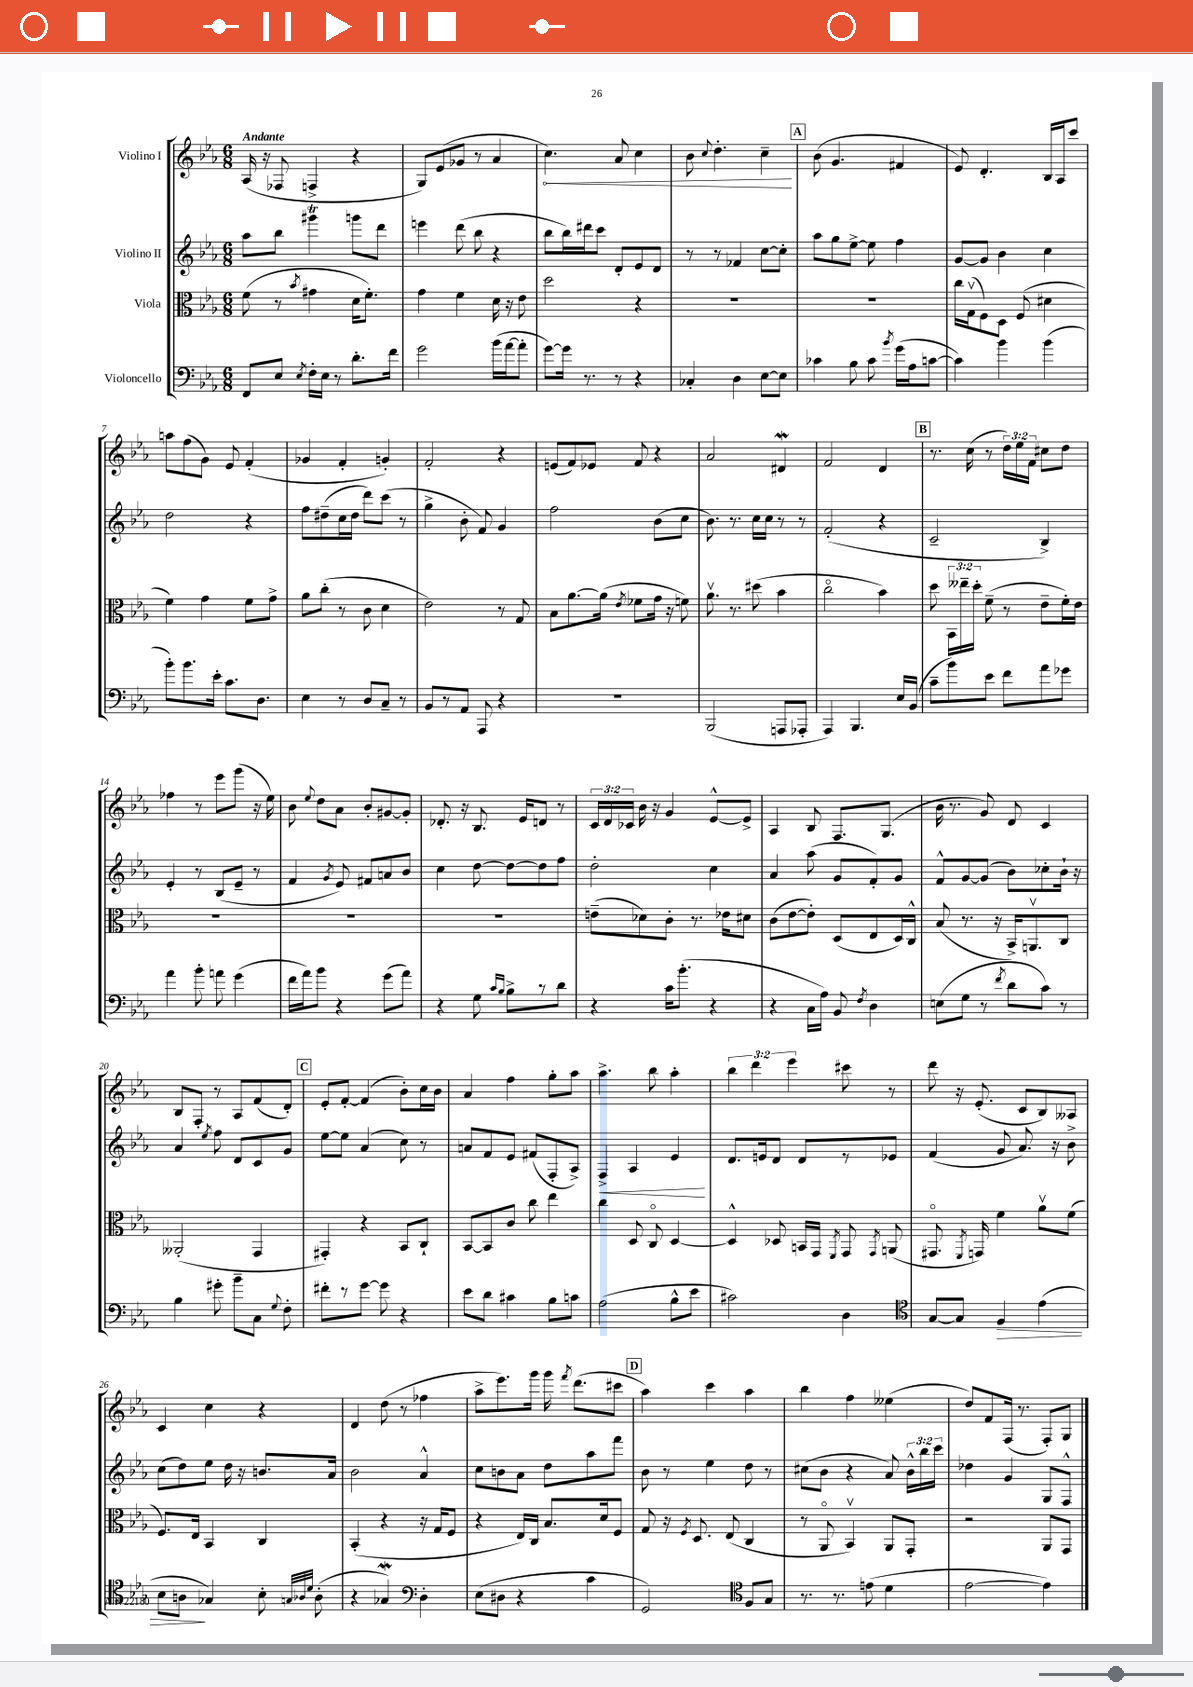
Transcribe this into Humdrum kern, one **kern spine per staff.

**kern	**dynam	**kern	**kern	**dynam	**kern	**dynam
*part4	*part4	*part3	*part2	*part2	*part1	*part1
*staff4	*staff4	*staff3	*staff2	*staff2	*staff1	*staff1
*I"Violoncello	*	*I"Viola	*I"Violino II	*	*I"Violino I	*
*clefF4	*	*clefC3	*clefG2	*	*clefG2	*
*k[b-e-a-]	*	*k[b-e-a-]	*k[b-e-a-]	*	*k[b-e-a-]	*
*M6/8	*	*M6/8	*M6/8	*	*M6/8	*
=1	=1	=1	=1	=1	=1	=1
!	!	!	!	!	!LO:TX:a:B:t=Andante	!
8FF/L	.	(8f\	8aa-\L	.	(16A-/	.
.	.	.	.	.	16r	.
8E-/J	.	8r	8bb-\J	.	8F-X/	.
8qE-/	.	8qb-/	.	.	.	.
16F'\LL	.	4g#X\	4ggg#Xt\	.	4Fn^/	.
16E-\JJ	.	.	.	.	.	.
8r	.	.	.	.	.	.
8.d'\L	.	16d\KL	8gggn\L	.	4r	.
.	.	8.f'\J)	.	.	.	.
.	.	.	8ddd\J	.	.	.
16f\Jk	.	.	.	.	.	.
=2	=2	=2	=2	=2	=2	=2
2g\	.	4g\	4eeen\	.	8G/L)	.
.	.	.	.	.	(8e-/	.
.	.	4f\	(8ddd\	.	8g-X/J	.
.	.	.	8bb-\	.	8r	.
(16b-\LL	.	16d\	4r	.	4a-/	.
[16a-\J	.	16r	.	.	.	.
8a-'\J]	.	8e-\	.	.	.	.
=3	=3	=3	=3	=3	=3	=3
!	!	!	!	!	!	!LO:HP:b
[8g\L)	.	2dd\	8bb-\L	.	4.cc\)	<
16g\Jk]	.	.	16bb-\L)	.	.	.
8.r	.	.	16ddd#X\J	.	.	.
.	.	.	8ccc\J	.	.	.
8r	.	.	8d'/L	.	8a-/	.
4r	.	4r	8e-/	.	4cc\	.
.	.	.	8d/J	.	.	.
=4	=4	=4	=4	=4	=4	=4
4C-X'/	.	2.r	8r	.	8b-\	.
.	.	.	.	.	8qqcc/	.
.	.	.	8r	.	4.dd'\	.
4D\	.	.	4f-X/	.	.	.
[8E-\L	.	.	[8cc\L	.	4cc~\	.
8E-\J]	.	.	8cc'\J]	.	.	.
.	.	.	.	.	.	[
!!LO:REH:place=s1:t=A
=5	=5	=5	=5	=5	=5	=5
4c-X\	.	2.r	8aa-\L	.	(8b-\	.
.	.	.	8gg\	.	4.g/	.
8B-\	.	.	[8ee-^\J	.	.	.
8c-\	.	.	8ee-\]	.	.	.
8qb-/	.	.	.	.	.	.
(16g\LL	.	.	4ff\	.	4f#X/	.
16A-\J	.	.	.	.	.	.
[8cn\J	.	.	.	.	.	.
=6	=6	=6	=6	=6	=6	=6
4c\])	.	16cc\LL	[8g/L	.	8e-/)	.
.	.	(16Gv\J	.	.	.	.
.	.	8F\)	8g/J]	.	4.d'/	.
4b-\	.	8D\J	4b-\	.	.	.
.	.	(8F/	.	.	.	.
(4b-\	.	4d#X\	4cc\	.	16B-/LL	.
.	.	.	.	.	16A-/J	.
.	.	.	.	.	8ccc/J	.
!!LO:LB:g=z
=7	=7	=7	=7	=7	=7	=7
8b-'\L)	.	4f\)	2dd\	.	8aan\L	.
8.b-\	.	.	.	.	(8ff\	.
.	.	4g\	.	.	8g\J)	.
16e-'\Jk	.	.	.	.	.	.
8.c\L	.	.	.	.	8e-/	.
.	.	8f\L	4r	.	(4f'/	.
8.D\J	.	.	.	.	.	.
.	.	8g^\J	.	.	.	.
=8	=8	=8	=8	=8	=8	=8
4E-\	.	8a-\L	8ff\L	.	4g-X/	.
.	.	(8cc'\J	(8dd#X~\	.	.	.
8r	.	8r	16cc\L	.	4f'/	.
.	.	.	16dd#\JJ	.	.	.
8D/L	.	8c\	8ddd\L)	.	.	.
8C~/J	.	4d\	(8ccc\J	.	4gn'/)	.
8r	.	.	8r	.	.	.
=9	=9	=9	=9	=9	=9	=9
8BB-/L	.	2e-\)	4gg^\	.	2f'/	.
8r	.	.	.	.	.	.
8AA-/J	.	.	8b-'\	.	.	.
8AAA-/	.	.	8f/)	.	.	.
4r	.	8r	4g/	.	4r	.
.	.	8G/	.	.	.	.
=10	=10	=10	=10	=10	=10	=10
2.r	.	8B-\L	2ff\	.	(8en/L	.
.	.	[8.a-\	.	.	8f/)	.
.	.	.	.	.	8e-X/J	.
.	.	(16a-\Jk]	.	.	.	.
.	.	8qe-/	.	.	.	.
.	.	8f-X\L	.	.	8f/	.
.	.	16g\Jk	(8b-\L	.	4r	.
.	.	16r	.	.	.	.
.	.	8fn\)	8cc\J	.	.	.
=11	=11	=11	=11	=11	=11	=11
(2BBB-/	.	8.a-v\	8.b-\)	.	2a-/	.
.	.	8.r	8.r	.	.	.
.	.	(8dd#X\	16cc\LL	.	.	.
.	.	.	16cc\JJ	.	.	.
8AAAn/L	.	4b-\	8r	.	4d#XW/	.
8AAA-X'/J	.	.	8r	.	.	.
=12	=12	=12	=12	=12	=12	=12
4AAA-/)	.	2cc\	(2f'/	.	2f/	.
4.BBB-/	.	.	.	.	.	.
.	.	4b-\)	4r	.	4d/	.
16E-/LL	.	.	.	.	.	.
(16BB-/JJ	.	.	.	.	.	.
!!LO:REH:place=s1:t=B
=13	=13	=13	=13	=13	=13	=13
8c~\L	.	8dd\	2c~/	.	8.r	.
8b-\)	.	24BB-\LL	.	.	.	.
.	.	24ee--X~\	.	.	.	.
.	.	.	.	.	(16cc\	.
.	.	24dd'\JJ	.	.	.	.
8e-\J	.	(8f~\	.	.	8r	.
8f\L	.	8r	.	.	24dd\LL)	.
.	.	.	.	.	24ee-\	.
.	.	.	.	.	24f\JJ	.
8a-\	.	8e-~\L	4B-^/)	.	8cc#X\L	.
8g-X\J	.	16f'\L)	.	.	8dd\J	.
.	.	16e-\JJ	.	.	.	.
!!LO:LB:g=z
=14	=14	=14	=14	=14	=14	=14
4a-\	.	2.r	4e-'/	.	4ff-X\	.
8b-'\	.	.	8r	.	8r	.
8an\	.	.	(8B-/L	.	8eee-\L	.
(4g\	.	.	8e-~/J	.	(8ggg\J	.
.	.	.	8r	.	16r	.
.	.	.	.	.	16ee-\)	.
=15	=15	=15	=15	=15	=15	=15
16f\LL	.	2.r	4f/	.	8b-\	.
16a-\J)	.	.	.	.	.	.
.	.	.	.	.	8qqee-/	.
8b-\J	.	.	.	.	8dd\L	.
.	.	.	8qg/	.	.	.
4r	.	.	8e-/)	.	8a-\J	.
.	.	.	8f#X/L	.	8b-'/L	.
(8g\L	.	.	8an/	.	[8g#X/	.
8a-\J)	.	.	8b-/J	.	8g#'/J]	.
=16	=16	=16	=16	=16	=16	=16
4r	.	2.r	4cc\	.	8.d-X'/	.
.	.	.	.	.	16r	.
8G\	.	.	[8dd\	.	8.B-/	.
16qqc/LL	.	.	.	.	.	.
16qqB-/JJ	.	.	.	.	.	.
8B-^\L	.	.	8dd\L_	.	.	.
.	.	.	.	.	16e-/KL	.
8r	.	.	8dd\]	.	8dn/J	.
8d\J	.	.	8ff\J	.	8r	.
=17	=17	=17	=17	=17	=17	=17
4r	.	(8en~\L	2dd'\	.	24c/LL	.
.	.	.	.	.	24d/	.
.	.	.	.	.	24c-X/JJ	.
.	.	8d-X\)	.	.	16b-\	.
.	.	.	.	.	16r	.
16c\KL	.	8c'\J	.	.	4g/	.
(8.b-'\J	.	.	.	.	.	.
.	.	8.r	.	.	.	.
4r	.	.	4cc\	.	[8e-^^/L	.
.	.	16e-X\KL	.	.	.	.
.	.	8d#X\J	.	.	8e-^/J]	.
=18	=18	=18	=18	=18	=18	=18
4r	.	(8c\L	4a-/	.	4A-/	.
.	.	[8e-\	.	.	.	.
16C\LL	.	8e-'\J])	(8aa-\	.	8B-/	.
16A-\JJ)	.	.	.	.	.	.
8BB-/	.	(8D/L	8g/L	.	8.F/L	.
8qF/	.	.	.	.	.	.
4D\	.	8E-/	8f'/)	.	.	.
.	.	.	.	.	(8.G/J	.
.	.	16D/L)	8g/J	.	.	.
.	.	16C^^/JJ	.	.	.	.
=19	=19	=19	=19	=19	=19	=19
(8En\L	.	(8B-/	8f^^/L	.	16b-\	.
.	.	.	.	.	8.r	.
8G\J	.	8.r	[8g/	.	.	.
8r	.	.	(8g/J]	.	8g/)	.
.	.	16r	.	.	.	.
8qf/	.	.	.	.	.	.
8d\L	.	16BB-^/KL)	8b-\L)	.	8d/	.
.	.	8.AAnv/	.	.	.	.
8c\J)	.	.	8cc-X'\	.	4c/	.
8r	.	8C/J	16b-`\Jk	.	.	.
.	.	.	16r	.	.	.
!!LO:LB:g=z
=20	=20	=20	=20	=20	=20	=20
4B-\	.	(2AA--X'/	4a-/	.	8B-/L	.
.	.	.	.	.	8F'/J	.
.	.	.	8qee-/	.	.	.
8g#X'\	.	.	8ff\	.	8r	.
8b-~\L	.	.	8d/L	.	8A-/L	.
8C\J	.	4GG/	8c/	.	(8f/	.
8qqG/	.	.	.	.	.	.
8F'\	.	.	8g/J	.	8d'/J)	.
!!LO:REH:place=s1:t=C
=21	=21	=21	=21	=21	=21	=21
8f#X'\L	.	4GG#X'/)	[8ee-\L	.	8e-'/L	.
8r	.	.	8ee-\J]	.	[8f'/J	.
[8g\J	.	4r	(4a-/	.	(4f/]	.
8g\]	.	.	.	.	.	.
4r	.	8BB-/L	8cc\)	.	8b-'\L)	.
.	.	8C`/J	8r	.	16cc\L	.
.	.	.	.	.	16b-\JJ	.
=22	=22	=22	=22	=22	=22	=22
8e-\L	.	[8BB-/L	8an/L	.	4a-/	.
8d\J	.	8BB-/]	8f/	.	.	.
4c#X\	.	8c/J	8e-/J	.	4ff\	.
.	.	8cc\	(8f#X/L	.	.	.
8B-\L	.	4ee-\	8F'/	.	8gg'\L	.
8cn\J	.	.	8A-^/J)	.	8aa-\J	.
=23	=23	=23	=23	=23	=23	=23
!	!	!	!	!LO:HP:b	!	!
(2A-\	.	4cc\	4F^/	<	4.aa-^\	.
.	.	8D/	4A-/	.	.	.
.	.	8C/	.	.	8bb-\	.
8B-^^\L	.	[4D/	4e-/	.	4aa-'\	.
8e-\J	.	.	.	.	.	.
.	.	.	.	[	.	.
=24	=24	=24	=24	=24	=24	=24
2c#X\)	.	4D^^/]	8.d/L	.	6bb-\	.
.	.	.	.	.	6ddd\	.
.	.	.	16en/k	.	.	.
.	.	8D-X/	8d/J	.	.	.
.	.	.	.	.	6eee-\	.
.	.	16BBn/LL	8d/L	.	.	.
.	.	16GG/JJ	.	.	.	.
.	.	8qFF/	.	.	.	.
4D\	.	8GG/	8r	.	8ccc#X\	.
.	.	8qGG/	.	.	.	.
.	.	(8AAn/	8e-X/J	.	8r	.
=25	=25	=25	=25	=25	=25	=25
*clefC4	*	*	*	*	*	*
[8G/L	.	8.GG#X/	(4f/	.	8ddd\	.
8G/J]	.	.	.	.	16r	.
.	.	8qFF/	.	.	.	.
.	.	16GGn/)	.	.	(8.e-'/	.
!	!LO:HP:b	!	!	!	!	!
4F/	>	4f\	8g/	.	.	.
.	.	.	8.a-/)	.	8c/L	.
(4e-\	.	8a-v\L	.	.	8B-/)	.
.	.	.	16r	.	.	.
.	.	(8f\J	8b-^\	.	8A--X/J	.
!!LO:LB:g=z
=26	=26	=26	=26	=26	=26	=26
8B-\L	.	8.F/L)	(8cc\L	.	4c/	.
8An\J	.	.	8dd\)	.	.	.
.	.	16E-/Jk	.	.	.	.
4G-X/)	]	4BB-/	8ee-\J	.	4cc\	.
.	.	.	16dd\	.	.	.
.	.	.	16r	.	.	.
8B-'\	.	4C/	8.bn/L	.	4r	.
32qqGn/LLL	.	.	.	.	.	.
32qqA-X/	.	.	.	.	.	.
32qqd/JJJ	.	.	.	.	.	.
(8A-'\	.	.	.	.	.	.
.	.	.	16a-/Jk	.	.	.
=27	=27	=27	=27	=27	=27	=27
4r	.	(4BB-'/	2b-\	.	4d/	.
4G-Xw/)	.	4r	.	.	(8dd\	.
.	.	.	.	.	8r	.
*clefF4	*	*	*	*	*	*
4D'\	.	16r	4a-^^/	.	4ff-X\	.
.	.	16G/KL	.	.	.	.
.	.	8F/J	.	.	.	.
=28	=28	=28	=28	=28	=28	=28
(8E-\L	.	4r	8cc\L	.	8aa-^\L	.
8D#X\J	.	.	8bn\	.	8.eee-\)	.
4r	.	16E-/LL)	8a-\J	.	.	.
.	.	16C/JJ	.	.	16ggg\Jk	.
.	.	8.B-/L	8dd\L	.	16ggg\	.
.	.	.	.	.	8qfff/	.
.	.	.	.	.	(8.ddd\L	.
4c\	.	.	8aa-\	.	.	.
.	.	16d/k	.	.	.	.
.	.	8F/J	8fff\J	.	8ccc#X\J	.
!!LO:REH:place=s1:t=D
=29	=29	=29	=29	=29	=29	=29
2GG/)	.	8G/	8b-\	.	4aa-\)	.
.	.	16r	8r	.	.	.
.	.	8qF/	.	.	.	.
.	.	8.D/	.	.	.	.
.	.	.	4ee-\	.	4ccc\	.
.	.	(8E-/	.	.	.	.
*clefC4	*	*	*	*	*	*
8F/L	.	4C/	8dd\	.	4aa-\	.
8G/J	.	.	8r	.	.	.
=30	=30	=30	=30	=30	=30	=30
8.r	.	8r	(8cc#X\L	.	4bb-\	.
.	.	8AA-/	8b-\J	.	.	.
8.r	.	.	.	.	.	.
.	.	4BB-v/)	4r	.	4ff\	.
(8en\	.	.	.	.	.	.
4d\	.	8AA-/L	8a-/)	.	(4ee--X\	.
.	.	8GG'/J	24b-^^\LL	.	.	.
.	.	.	24bb-\	.	.	.
.	.	.	24ccc\JJ	.	.	.
=31	=31	=31	=31	=31	=31	=31
[2e-\	.	2r	4dd-X\	.	8dd/L)	.
.	.	.	.	.	8f/	.
.	.	.	4g/	.	(16F/Jk	.
.	.	.	.	.	8.r	.
4e-\])	.	8AA-/L	8G/L	.	8F'/L)	.
.	.	8GG/J	8F^^/J	.	8G/J	.
==	==	==	==	==	==	==
*-	*-	*-	*-	*-	*-	*-
